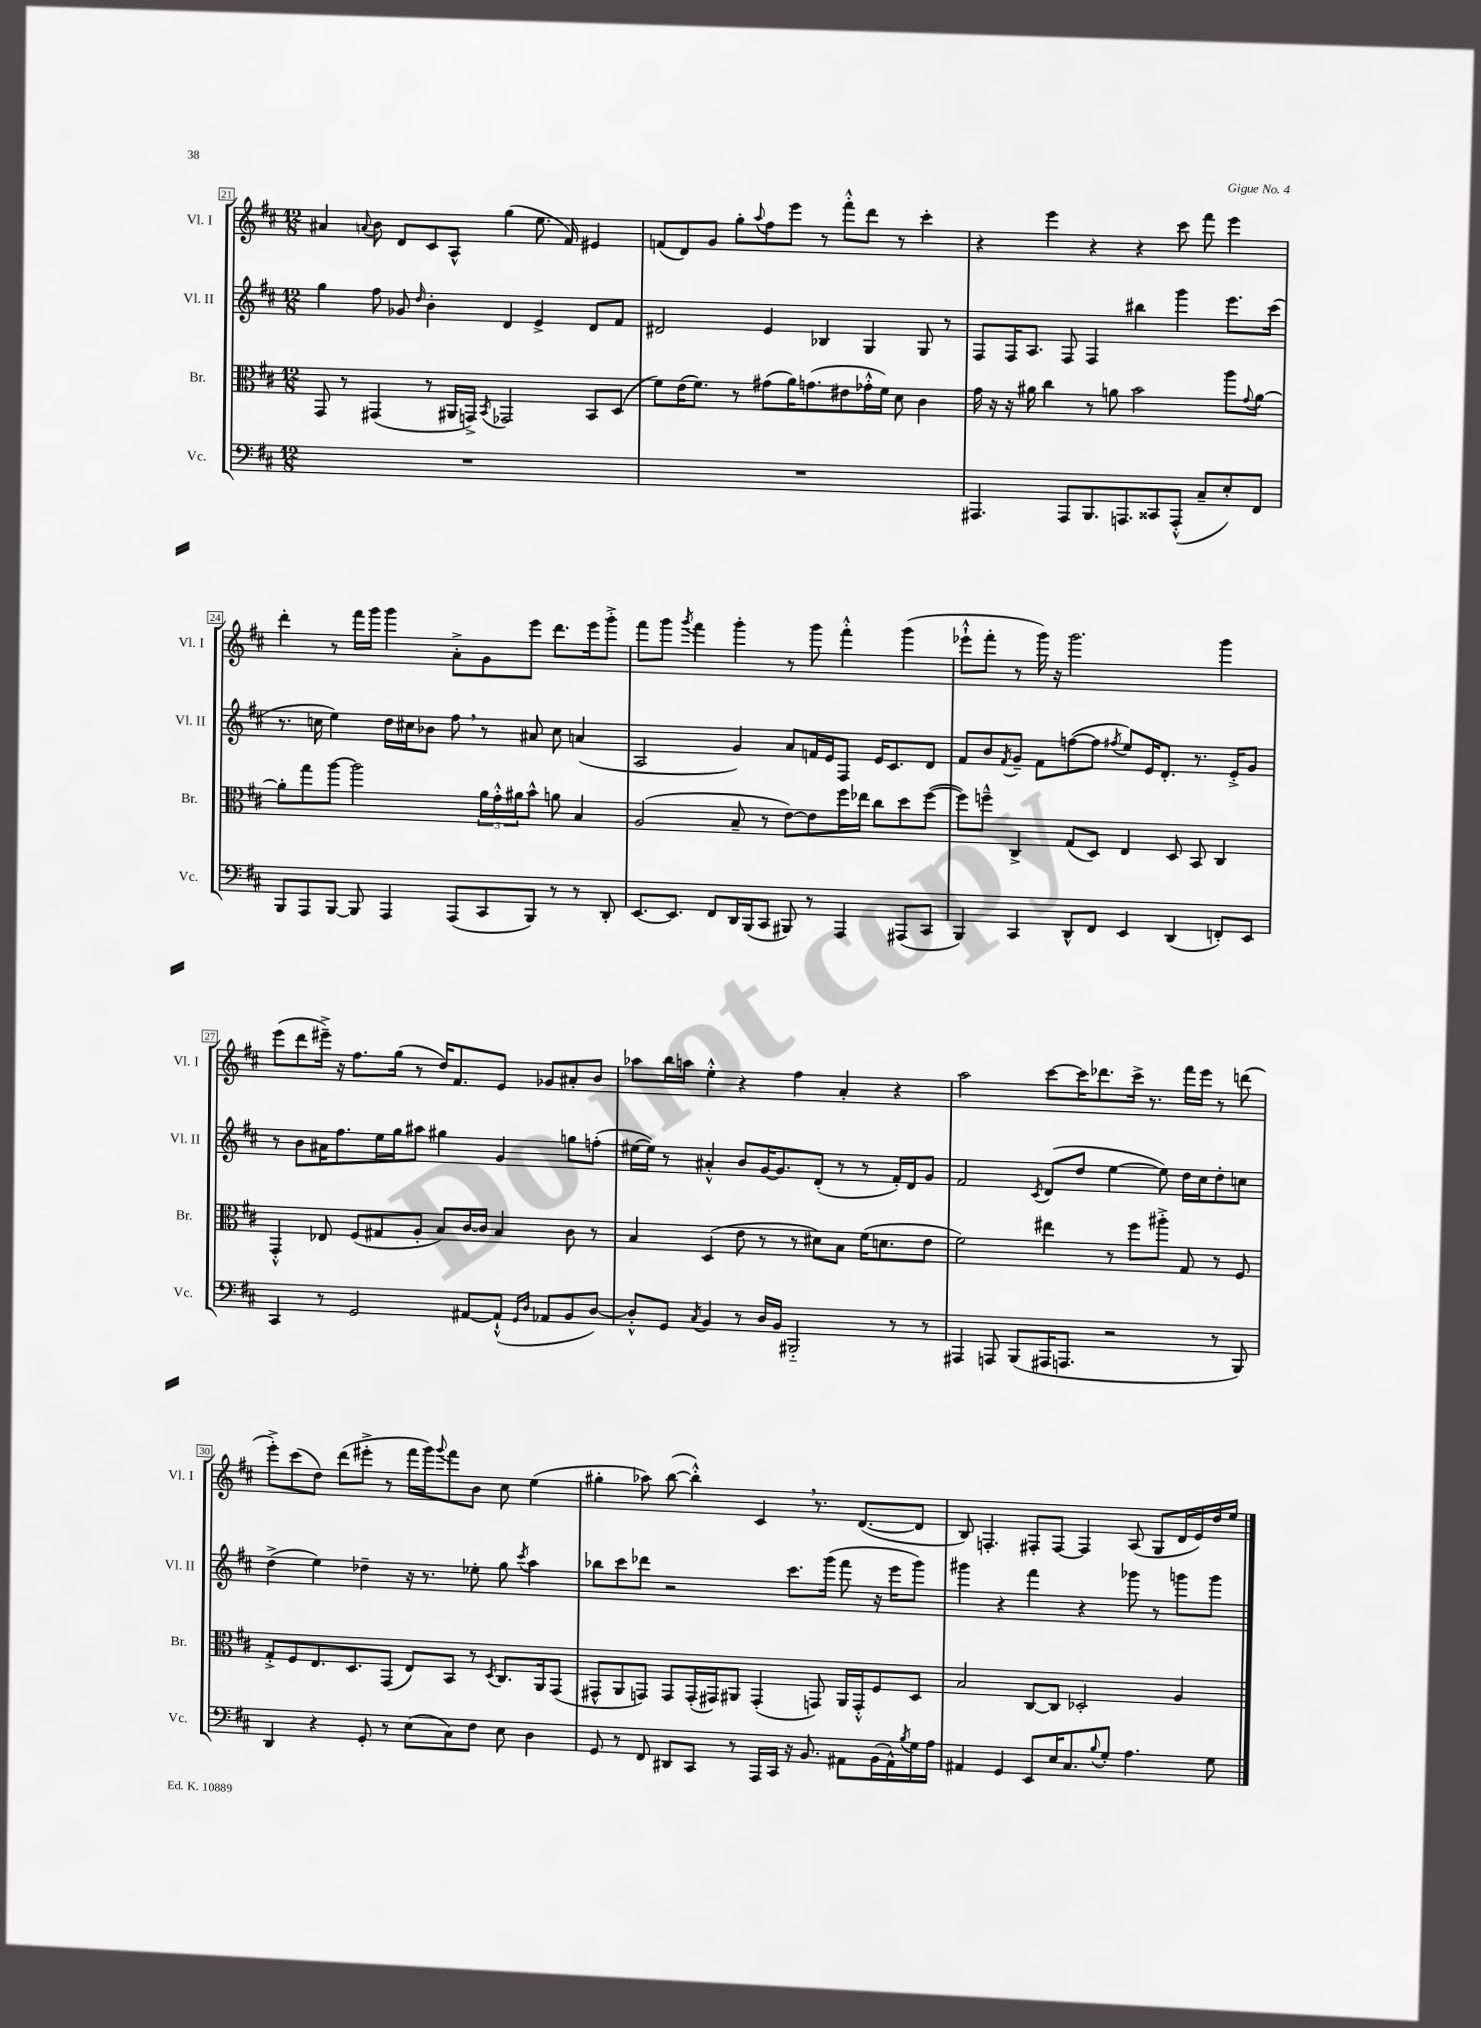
<<
\new StaffGroup <<
\new Staff = "s0" \with { instrumentName = "Vl. I" shortInstrumentName = "Vl. I" } {
    \clef treble \key d \major \numericTimeSignature \time 12/8
    ais'4 \appoggiatura { a'8 } b'8 d'8 cis'8 a8-^ g''4( e''8. fis'16) eis'4 |
    f'8( d'8) g'8 g''8-. \appoggiatura { a''8 } fis''8 e'''8 r8 fis'''8-.-^ d'''8 r8 cis'''4-. |
    r4 e'''4 r4 r4 cis'''8 fis'''8 e'''4 |
    d'''4-. r8 fis'''16 g'''16 g'''4 a'8-.-> g'8 e'''8 d'''8. e'''16 g'''8-.-> |
    fis'''8 g'''8 \acciaccatura { g'''8 } fis'''4 g'''4-. r8 g'''8 fis'''4-.-^ g'''4( |
    ees'''8-!-^ fis'''8-. r8 g'''16) r16 g'''2. g'''4 |
    e'''8( d'''8 eis'''16--->) r16 fis''8. g''16( r8 d''16) fis'8. e'8 ges'8 ais'8-. b'8 |
    aes''8 b''16 a''16 e''4-.-^ r4 fis''4 a'4-. r4 |
    a''2 cis'''8~ cis'''16 des'''8. cis'''16-> r8. fis'''16 e'''16 r8 d'''8( |
    e'''8-.->) cis'''8( d''8) d'''8( eis'''8-.-> r8 fis'''16 g'''16) \appoggiatura { g'''8 } fis'''8 b'8 cis''8 e''4( |
    gis''4-. aes''8) b''8~( b''4-.-^) cis'4 \breathe r8. d'8.~( d'8 |
    b8) f4.-. fis8-. fis8~ fis4 a8( g8 d'16 e'16) d''16 e''16 \bar "|." |
}
\new Staff = "s1" \with { instrumentName = "Vl. II" shortInstrumentName = "Vl. II" } {
    \clef treble \key d \major \numericTimeSignature \time 12/8
    g''4 fis''8 ges'8 \grace { d''16 } b'4-. d'4 e'4-> d'8 fis'8 |
    dis'2 e'4 bes4 g4 g8 r8 |
    fis8 fis16 a8. fis8 fis4 bis''4 g'''4 e'''8. cis'''16( |
    r8. c''16 e''4) d''16 cis''16 bes'8 fis''8 \breathe r8 ais'8 cis''8 a'4( |
    a2 g'4) a'8 f'16 e'16 fis8 e'16 cis'8. d'8 |
    fis'8 b'8 \acciaccatura { fis'8 } g'8-- fis'8 f''8~( f''8 \acciaccatura { fis''8 } e''8) e'16 d'8.-. r8. e'16-.-> g'8 |
    r8 b'8 ais'16 fis''8. e''16 g''16 ais''8 gis''4 g'4 g''8 f''8-.( |
    eis''16~ eis''16) r8 ais'4-.-^ b'8 g'16~ g'8. d'8-.( r8 r8 fis'16-.) d'16 g'8 |
    fis'2 \acciaccatura { cis'8 } d'8( d''8 e''4~ e''8) d''16 cis''16 d''8-. c''8 |
    d''4->( e''4) des''4-- r16 r8. ees''8-. g''8 \acciaccatura { cis'''8 } a''4 |
    bes''8 cis'''8 des'''8 r2 cis'''8. g'''16( fis'''8 r16 e'''16 g'''8) |
    gis'''4 r4 fis'''4 r4 ges'''8 r8 g'''8 g'''8 \bar "|." |
}
\new Staff = "s2" \with { instrumentName = "Br." shortInstrumentName = "Br." } {
    \clef alto \key d \major \numericTimeSignature \time 12/8
    g,8 r8 gis,4( r8 ais,16 g,16->) \acciaccatura { b,8 } ges,2 b,8 d8( |
    fis'8) e'16( fis'8.) r8 gis'8( a'16) g'8.( eis'8 ges'16-.-^ fis'16) d'8 cis'4 |
    g'16 r16 r16 ais'16 cis''4 r8 a'8 b'2 a''8 \appoggiatura { g'8 } a'8~ |
    a'8-. g''8 a''8~ a''2 \tuplet 3/2 { a'16 g'16-.-^ ais'16 } b'8-^ a'8 b4 |
    a2( b8-- r8 e'8~) e'8 fis''16 ees''16 cis''8 d''8 fis''8~( |
    fis''8) f''8---^ cis4-> g8( d8) e4 d8 b,8 cis4 |
    g,4-.-^ ees8 fis8( gis8 a8-. b8) cis'16~ cis'16 b4 cis'8 r8 |
    b4 d4( e'8 r8 r8 dis'8) b8 fis'16( d'8. e'8 |
    fis'2) eis''4 r8 fis''8 ais''8-.-> g8 r8 fis8 |
    g8-.-> fis8 e8. d8. g,8( e8) b,8 r8 \acciaccatura { d8 } cis8. a,16 g,8( |
    gis,8-^ a,8 g,8) g,8 g,16-.( gis,16) ais,8 gis,4-.( g,8) ais,16 g,16-.-^ fis8 d8 |
    b2 cis8~ cis8 des2-. a4 \bar "|." |
}
\new Staff = "s3" \with { instrumentName = "Vc." shortInstrumentName = "Vc." } {
    \clef bass \key d \major \numericTimeSignature \time 12/8
    R1. |
    R1. |
    ais,,4. ais,,8 b,,8. a,,8. cisis,8 a,,8-.-^( cis8-- e8-.) fis,8 |
    b,,8 a,,8 b,,8~ b,,8 a,,4 a,,8( cis,8 b,,8) r8 r8 d,8-. |
    e,8.~ e,8. fis,8 d,16 b,,16( cis,8 bis,,8) r8 a,,4 ais,,8( cis,8 |
    b,,4) cis,4 d,8-^ fis,8 e,4 d,4( f,8-.) e,8 |
    cis,4 r8 g,2 ais,8~ ais,8-!-^( \grace { g,16 d16 } aes,8 b,8 d8~) |
    d8-.-^ g,8 \acciaccatura { cis8 } b,4 r8 d16 b,16 bis,,2-_ r8 r8 |
    ais,,4 a,,8 b,,8( ais,,16 a,,8. r2 r8 b,,8) |
    d,4 r4 g,8-. r8 e8( cis8) fis8 e8 d4 |
    g,8 r8 fis,8 dis,8 cis,8 r8 a,,16 cis,16 r16 b,8. ais,8 b,16( ais,16-^) \acciaccatura { b8 } g16 a16 |
    ais,4 g,4 e,8 e16 cis8. \appoggiatura { b8 } g8-. a4. g8 \bar "|." |
}
>>
>>
\layout { \context { \Score currentBarNumber = #21 \override BarNumber.stencil = #(make-stencil-boxer 0.1 0.3 ly:text-interface::print) } }
